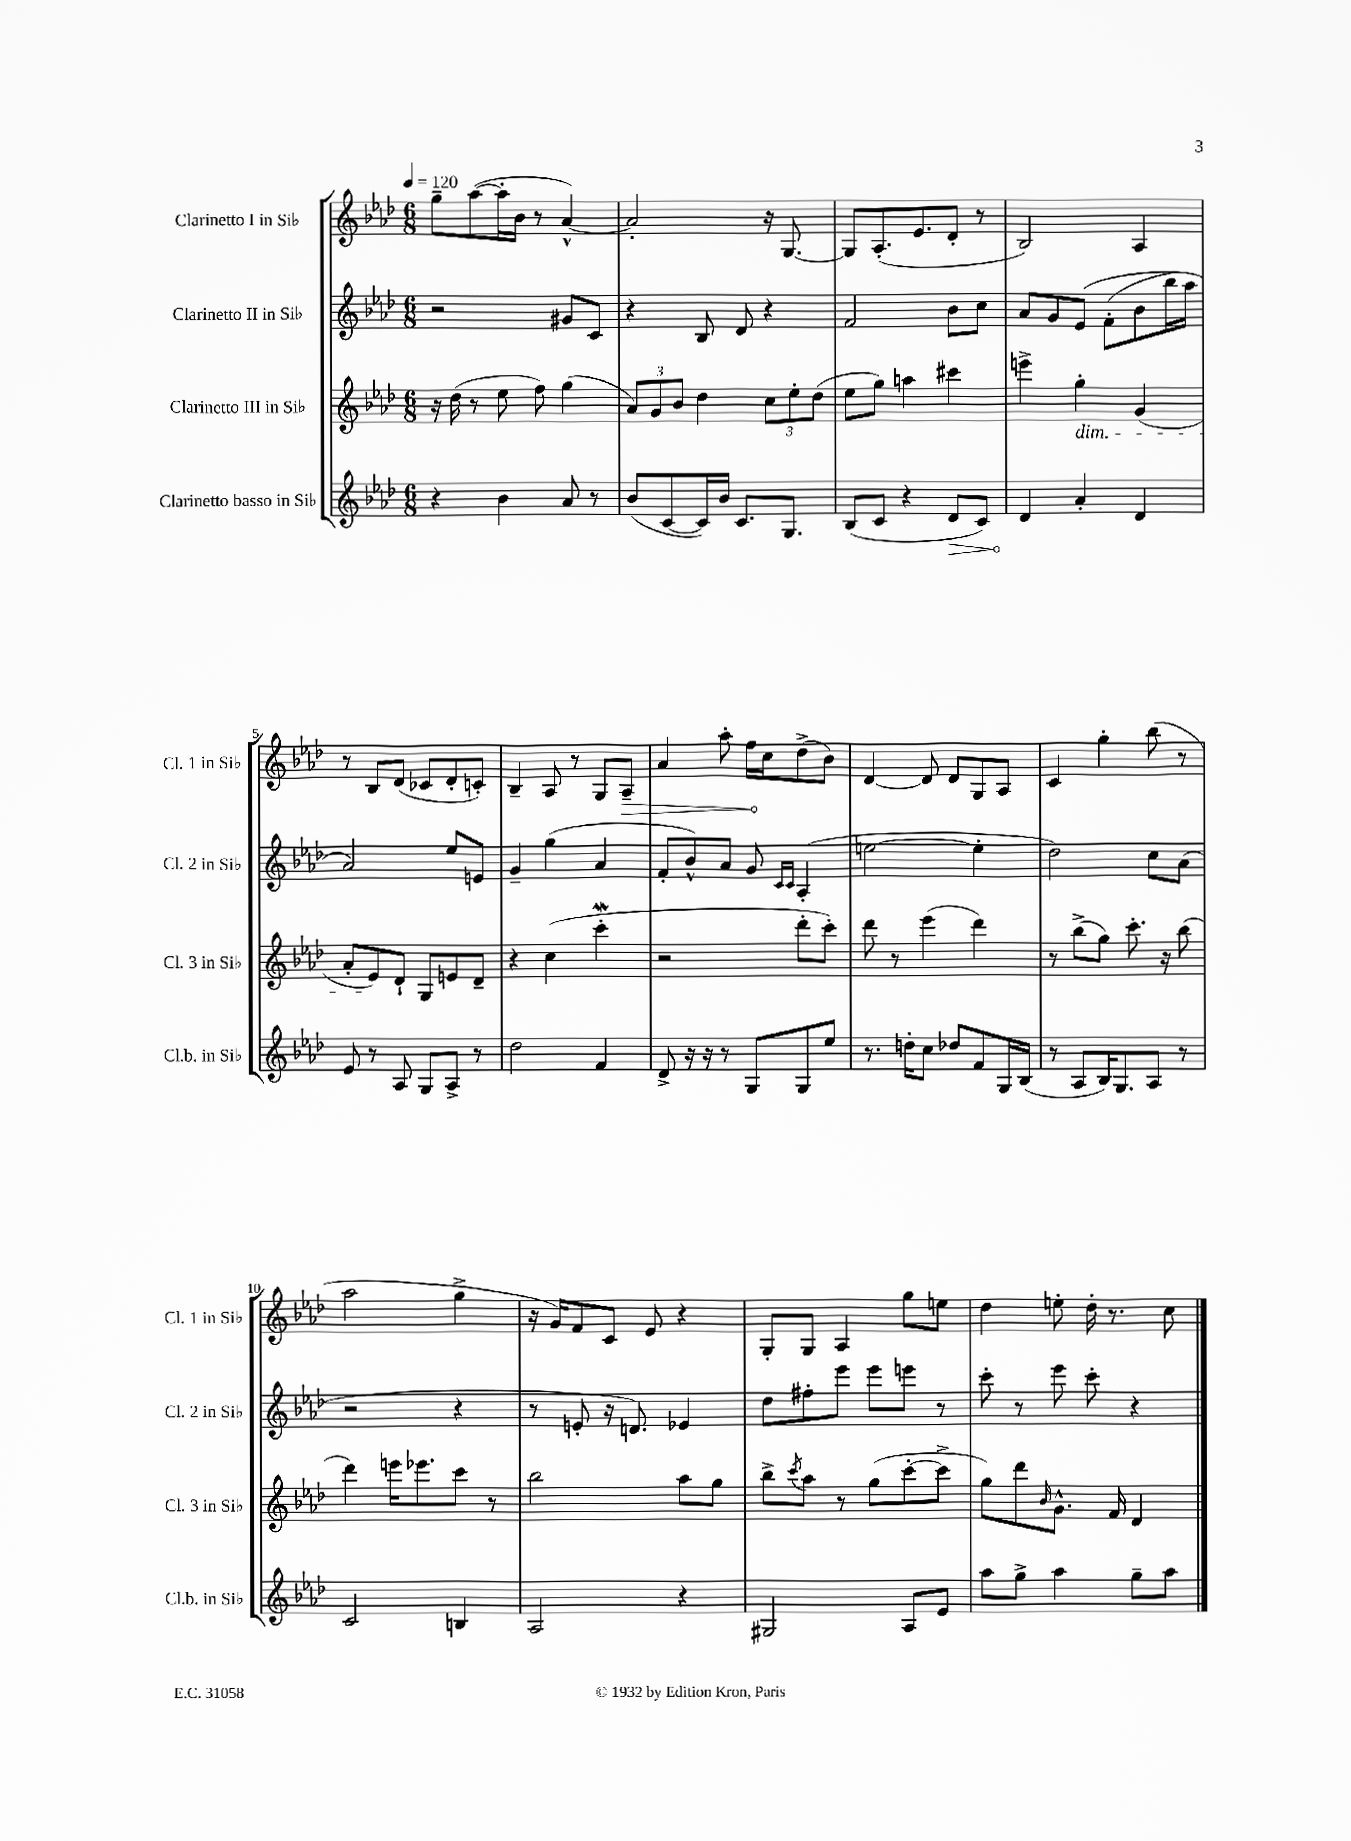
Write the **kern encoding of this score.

**kern	**dynam	**kern	**kern	**kern	**dynam
*part4	*part4	*part3	*part2	*part1	*part1
*staff4	*staff4	*staff3	*staff2	*staff1	*staff1
*I"Clarinetto basso in Si♭	*	*I"Clarinetto III in Si♭	*I"Clarinetto II in Si♭	*I"Clarinetto I in Si♭	*
*I'Cl.b. in Si♭	*	*I'Cl. 3 in Si♭	*I'Cl. 2 in Si♭	*I'Cl. 1 in Si♭	*
*clefG2	*	*clefG2	*clefG2	*clefG2	*
*k[b-e-a-d-]	*	*k[b-e-a-d-]	*k[b-e-a-d-]	*k[b-e-a-d-]	*
*M6/8	*	*M6/8	*M6/8	*M6/8	*
*MM120	*	*MM120	*MM120	*MM120	*
=1	=1	=1	=1	=1	=1
4r	.	16r	2r	8gg~\L	.
.	.	(16dd-\	.	.	.
.	.	8r	.	([8aa-\	.
4b-\	.	8ee-\	.	16aa-'\L]	.
.	.	.	.	16b-\JJ	.
.	.	8ff\)	.	8r	.
8a-/	.	(4gg\	8g#X/L	[4a-^^/)	.
8r	.	.	8c/J	.	.
=2	=2	=2	=2	=2	=2
(8b-/L	.	12a-/L)	4r	2a-'/]	.
.	.	12g/	.	.	.
[8c/	.	.	.	.	.
.	.	12b-/J	.	.	.
16c/L])	.	4dd-\	8B-/	.	.
16b-/JJ	.	.	.	.	.
8.c/L	.	.	8d-/	.	.
.	.	12cc\L	4r	16r	.
8.G/J	.	.	.	[8.G/	.
.	.	12ee-'\	.	.	.
.	.	(12dd-\J	.	.	.
=3	=3	=3	=3	=3	=3
(8B-/L	.	8ee-\L	2f/	8G/L]	.
8c/J	.	8gg\J)	.	(8.A-'/	.
4r	.	4aan\	.	.	.
.	.	.	.	8.e-/	.
!	!LO:HP:b	!	!	!	!
8d-/L	>	4ccc#X\	8b-\L	8d-'/J	.
8c/J)	.	.	8cc\J	8r	.
=4	=4	=4	=4	=4	=4
4d-/	.	4eeen^\	8a-/L	2B-/)	.
.	.	.	8g/	.	.
!	!	!LO:TX:b:i:t=dim.	!	!	!
4a-'/	]	4gg'\	(8e-/J	.	.
.	.	.	(8f'\L	.	.
4d-/	.	(4g/	8b-\	4A-/	.
.	.	.	16bb-\L	.	.
.	.	.	16aa-\JJ)	.	.
!!LO:LB:g=z
=5	=5	=5	=5	=5	=5
8e-/	.	8a-'/L	2a-/)	8r	.
8r	.	8e-/)	.	8B-/L	.
8A-/	.	8d-`/J	.	(8d-/J	.
8G/L	.	8G/L	.	8c-X/L	.
8A-^/J	.	8en/	8ee-/L	8d-'/	.
8r	.	8d-~/J	8en/J	8cn'/J)	.
=6	=6	=6	=6	=6	=6
2dd-\	.	4r	4g~/	4B-~/	.
.	.	(4cc\	(4gg\	8A-/	.
.	.	.	.	8r	.
4f/	.	4cccW'\	4a-/	8G/L	.
!	!	!	!	!	!LO:HP:b
.	.	.	.	8A-~/J	>
=7	=7	=7	=7	=7	=7
8d-^/	.	2r	8f'/L	4a-/	.
16r	.	.	8b-^^/)	.	.
16r	.	.	.	.	.
8r	.	.	8a-/J	8aa-'\	.
8G/L	.	.	8g/	16ff\LL	.
.	.	.	.	16cc\J	]
.	.	.	16qqc/LL	.	.
.	.	.	16qqc/JJ	.	.
8G/	.	8ddd-'\L	(4A-'/	(8dd-^\	.
8ee-/J	.	8ccc'\J)	.	8b-\J)	.
=8	=8	=8	=8	=8	=8
8.r	.	8ddd-\	[2een\	[4d-/	.
.	.	8r	.	.	.
16ddn'\KL	.	.	.	.	.
8cc\J	.	(4eee-\	.	8d-/]	.
8dd-X/L	.	.	.	8d-/L	.
8f/	.	4ddd-\)	4ee'\]	8G/	.
16G/L	.	.	.	8A-/J	.
(16B-/JJ	.	.	.	.	.
=9	=9	=9	=9	=9	=9
8r	.	8r	2dd-\)	4c/	.
8A-/L	.	(8bb-^\L	.	.	.
16B-/K)	.	8gg\J)	.	4gg'\	.
8.G/	.	.	.	.	.
.	.	8.ccc'\	.	.	.
8A-/J	.	.	8cc\L	(8bb-\	.
.	.	16r	.	.	.
8r	.	(8bb-\	(8a-\J	8r	.
!!LO:LB:g=z
=10	=10	=10	=10	=10	=10
2c/	.	4ddd-\)	2r	2aa-\	.
.	.	16eeen\KL	.	.	.
.	.	8.eee-X\	.	.	.
4Bn/	.	8ccc\J	4r	4gg^\	.
.	.	8r	.	.	.
=11	=11	=11	=11	=11	=11
2A-/	.	2bb-\	8r	16r	.
.	.	.	.	16g/KL)	.
.	.	.	8en'/	8f/	.
.	.	.	16r	8c/J	.
.	.	.	8.dn/)	.	.
.	.	.	.	8e-/	.
4r	.	8aa-\L	4e-X/	4r	.
.	.	8gg\J	.	.	.
=12	=12	=12	=12	=12	=12
2G#X/	.	8bb-^\L	8dd-\L	8G'/L	.
.	.	8qccc/	.	.	.
.	.	8aa-\J	8ff#X'\	8G/J	.
.	.	8r	8eee-\J	4A-/	.
.	.	(8gg\L	8eee-\L	.	.
8A-/L	.	[8ccc'\	8eeen\J	8gg\L	.
8e-/J	.	8ccc^\J]	8r	8een\J	.
=13	=13	=13	=13	=13	=13
8aa-\L	.	8gg\L)	8ccc'\	4dd-\	.
8gg^\J	.	8ddd-\	8r	.	.
.	.	16qqb-/	.	.	.
4aa-\	.	8.g^^\J	8eee-\	8een'\	.
.	.	.	8ccc'\	16dd-'\	.
.	.	16f/	.	8.r	.
8gg~\L	.	4d-/	4r	.	.
8aa-\J	.	.	.	8cc\	.
==	==	==	==	==	==
*-	*-	*-	*-	*-	*-
